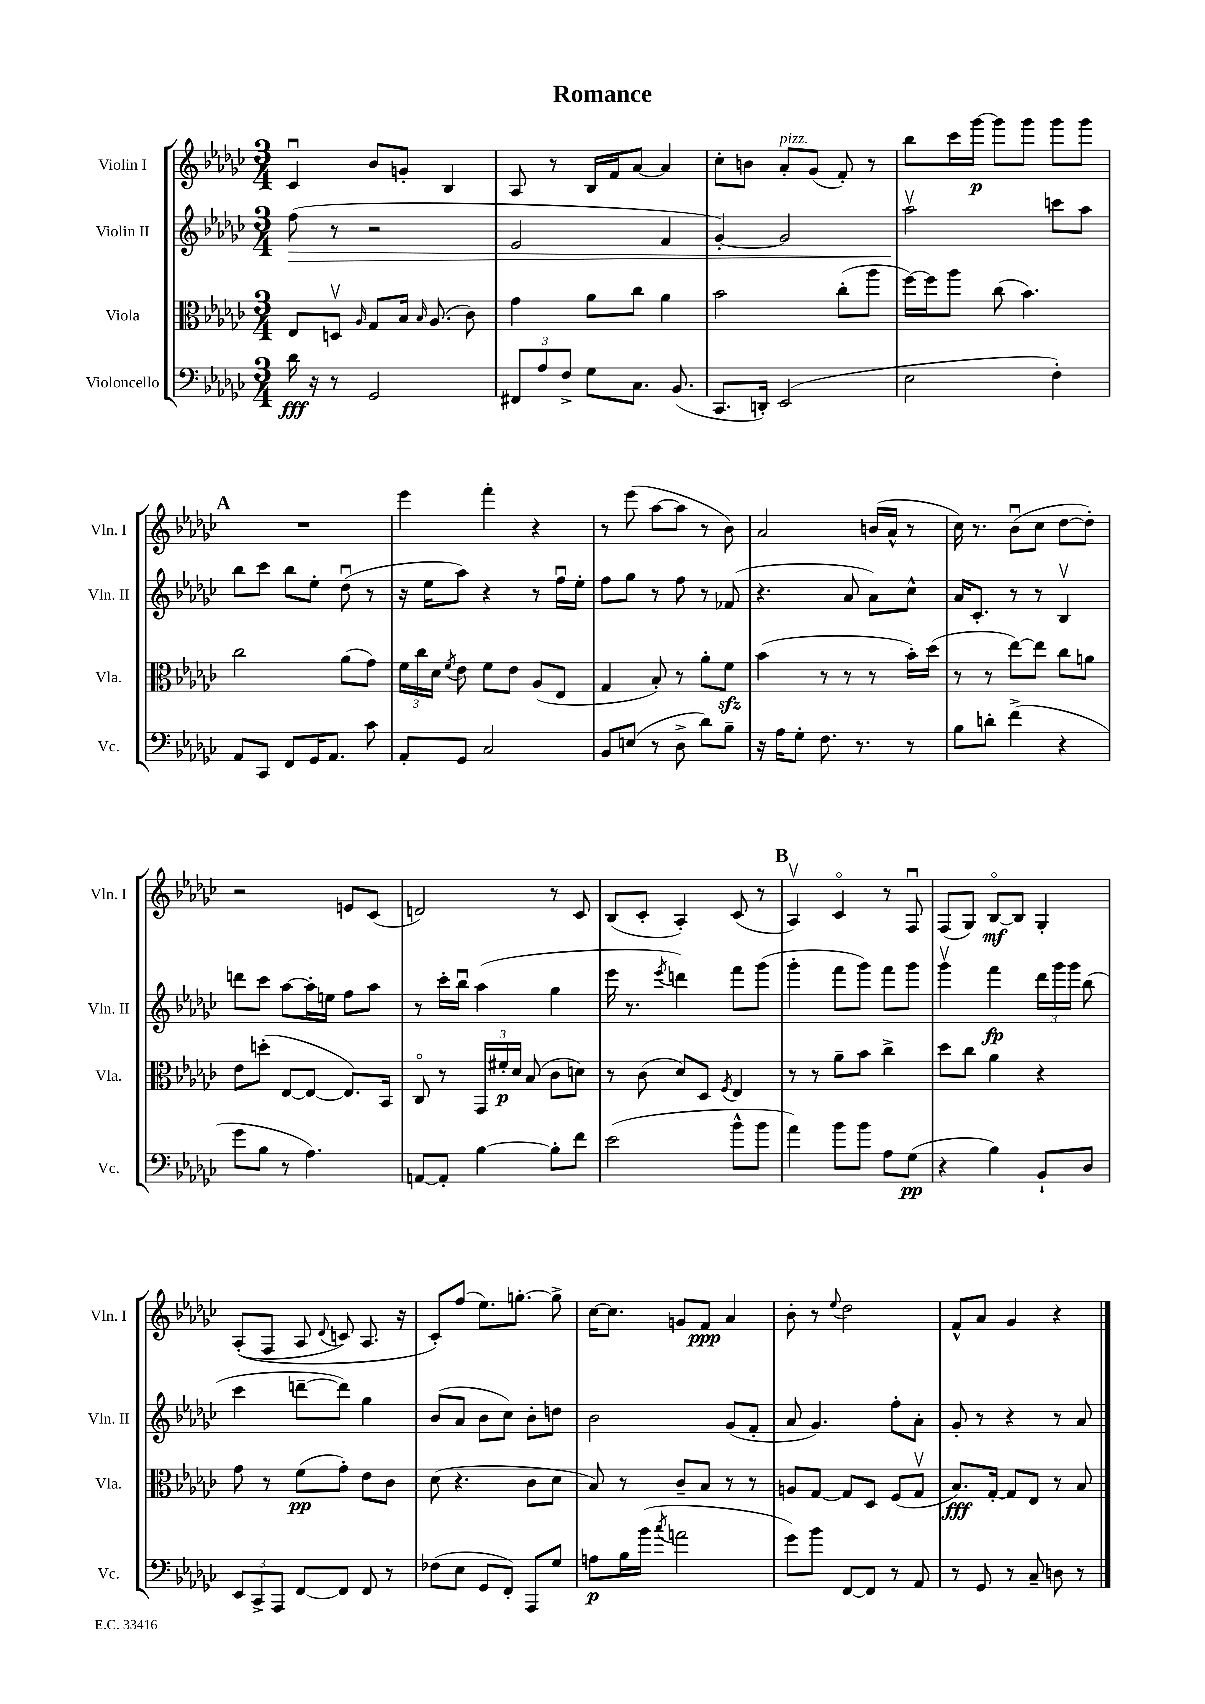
\header { title = "Romance" }
<<
\new StaffGroup <<
\new Staff = "s0" \with { instrumentName = "Violin I" shortInstrumentName = "Vln. I" } {
    \clef treble \key ges \major \numericTimeSignature \time 3/4
    \autoBeamOff ces'4\downbow bes'8[ g'8]-. bes4 |
    aes8 r8 bes16[ f'16 aes'8]~ aes'4 |
    ces''8[-. b'8] aes'8[-.^\markup { \italic "pizz." } ges'8]( f'8-.) r8 |
    bes''8[ ces'''16 ges'''16]~\p ges'''8[ ges'''8] ges'''8[ ges'''8] |
    \mark \markup { \bold "A" } R2. |
    ees'''4 f'''4-. r4 |
    r8 ees'''8( aes''8[~ aes''8] r8 bes'8) |
    aes'2 b'16[( aes'16]-^ r8 |
    ces''16) r8. bes'8[\downbow( ces''8] des''8[~ des''8]-.) |
    r2 e'8[ ces'8]( |
    d'2) r8 ces'8 |
    bes8[( ces'8]-. aes4-.) ces'8( r8 |
    \mark \markup { \bold "B" } aes4\upbow) ces'4\flageolet r8 f8\downbow |
    f8[( ges8]) bes8[~\flageolet\mf bes8] ges4-. |
    aes8[-.(\( f8] aes8 \appoggiatura { des'8 } c'8) aes8. r16 |
    ces'8[-.\) f''8]( ees''8.[) g''8.]~-. g''8-> |
    ces''16[~ ces''8.] g'8[ f'8]\ppp aes'4 |
    bes'8-. r8 \appoggiatura { ees''8 } des''2 |
    f'8[-^ aes'8] ges'4 r4 \bar "|." |
}
\new Staff = "s1" \with { instrumentName = "Violin II" shortInstrumentName = "Vln. II" } {
    \clef treble \key ges \major \numericTimeSignature \time 3/4
    \autoBeamOff f''8\>( r8 r2 |
    ees'2 f'4 |
    ges'4~-.) ges'2 |
    aes''2\upbow\! c'''8[ aes''8] |
    \mark \markup { \bold "A" } bes''8[ ces'''8] bes''8[ ees''8]-. des''8\downbow( r8 |
    r16 ees''16[ aes''8]) r4 r8 f''16[\downbow ees''16]-. |
    f''8[ ges''8] r8 f''8 r8 fes'8( |
    r4. aes'8 aes'8[) ces''8]-^ |
    aes'16[ ces'8.]-. r8 r8 bes4\upbow |
    d'''8[ ces'''8] aes''8[~ aes''16-. e''16] f''8[ aes''8] |
    r8 ces'''16[-. bes''16]\downbow aes''4( ges''4 |
    ees'''16 r8. \acciaccatura { ees'''8 } d'''4) f'''8[ ges'''8]( |
    \mark \markup { \bold "B" } ges'''4-. f'''8[ ges'''8]) f'''8[ ges'''8] |
    ges'''4\upbow f'''4\fp \tuplet 3/2 { des'''16[ ges'''16 ges'''16] } bes''8( |
    ces'''4 d'''8[~-- d'''8]) ges''4 |
    bes'8[( aes'8] bes'8[ ces''8]) bes'8[-. d''8] |
    bes'2 ges'8[( f'8]-. |
    aes'8 ges'4.) f''8[-. aes'8]-. |
    ges'8-. r8 r4 r8 aes'8 \bar "|." |
}
\new Staff = "s2" \with { instrumentName = "Viola" shortInstrumentName = "Vla." } {
    \clef alto \key ges \major \numericTimeSignature \time 3/4
    \autoBeamOff ees8[ d8]\upbow \grace { aes16 } ges8[ bes16] \grace { bes16 } aes8.( ces'8) |
    ges'4 aes'8[ ces''8] aes'4 |
    bes'2 ces''8[-.( aes''8] |
    f''16[~) f''16 aes''8] ces''8( bes'4.) |
    \mark \markup { \bold "A" } ces''2 aes'8[( ges'8]) |
    \tuplet 3/2 { f'16[ ces''16 des'16] } \acciaccatura { f'8 } ees'8 f'8[ ees'8] aes8[( ees8] |
    ges4 bes8-.) r8 aes'8[-. f'8]\sfz |
    bes'4( r8 r8 r8 bes'16[-.) des''16]( |
    r8 r8 ees''8[~) ees''8] ces''8[ a'8] |
    ees'8[ d''8]-.( ees8[~ ees8]~ ees8.[) bes,16] |
    ces8\flageolet r8 \tuplet 3/2 { ges,16[ fis'16-.\p des'16] } bes8( ces'8[ d'8]) |
    r8 ces'8( des'8[) des8] \acciaccatura { f8 } ees4 |
    \mark \markup { \bold "B" } r8 r8 aes'8[-- bes'8] ces''4-> |
    des''8[ ces''8] aes'4 r4 |
    ges'8 r8 f'8[\pp( ges'8]-.) ees'8[ ces'8] |
    des'8( r4. ces'8[ des'8] |
    bes8) r8 ces'8[-- bes8] r8 r8 |
    a8[ ges8]~ ges8[ des8] f8[( ges8]\upbow |
    bes8.[\fff) ges16]~-. ges8[ ees8] r8 bes8 \bar "|." |
}
\new Staff = "s3" \with { instrumentName = "Violoncello" shortInstrumentName = "Vc." } {
    \clef bass \key ges \major \numericTimeSignature \time 3/4
    \autoBeamOff des'16\fff r16 r8 ges,2 |
    \tuplet 3/2 { fis,8[ aes8 f8]-> } ges8[ ces8.] bes,8.( |
    ces,8.[ d,16]-.) ees,2( |
    ees2 f4-.) |
    \mark \markup { \bold "A" } aes,8[ ces,8] f,8[ ges,16 aes,8.] ces'8 |
    aes,8[-. ges,8] ces2 |
    bes,8[ e8]( r8 des8-> des'8[) bes8]-- |
    r16 aes16[ ges8]-. f8. r8. r8 |
    bes8[ d'8]-. f'4->( r4 |
    ges'8[ bes8] r8 aes4.) |
    a,8[~ a,8]-. bes4~ bes8[-. f'8] |
    ees'2( bes'8[-^ bes'8] |
    \mark \markup { \bold "B" } aes'4) bes'8[ bes'8] aes8[ ges8]\pp( |
    r4 bes4) bes,8[-! des8] |
    \tuplet 3/2 { ees,8[ ces,8-> aes,,8] } f,8[~ f,8] f,8 r8 |
    fes8[( ees8] ges,8[ f,8]-.) aes,,8[ ges8] |
    a8[\p bes16 bes'16]( \acciaccatura { ces''8 } a'2 |
    ges'8[) bes'8] f,8[~ f,8] r8 aes,8 |
    r8 ges,8 r8 ces8-- d8 r8 \bar "|." |
}
>>
>>
\layout { \context { \Score \remove "Bar_number_engraver" } }
